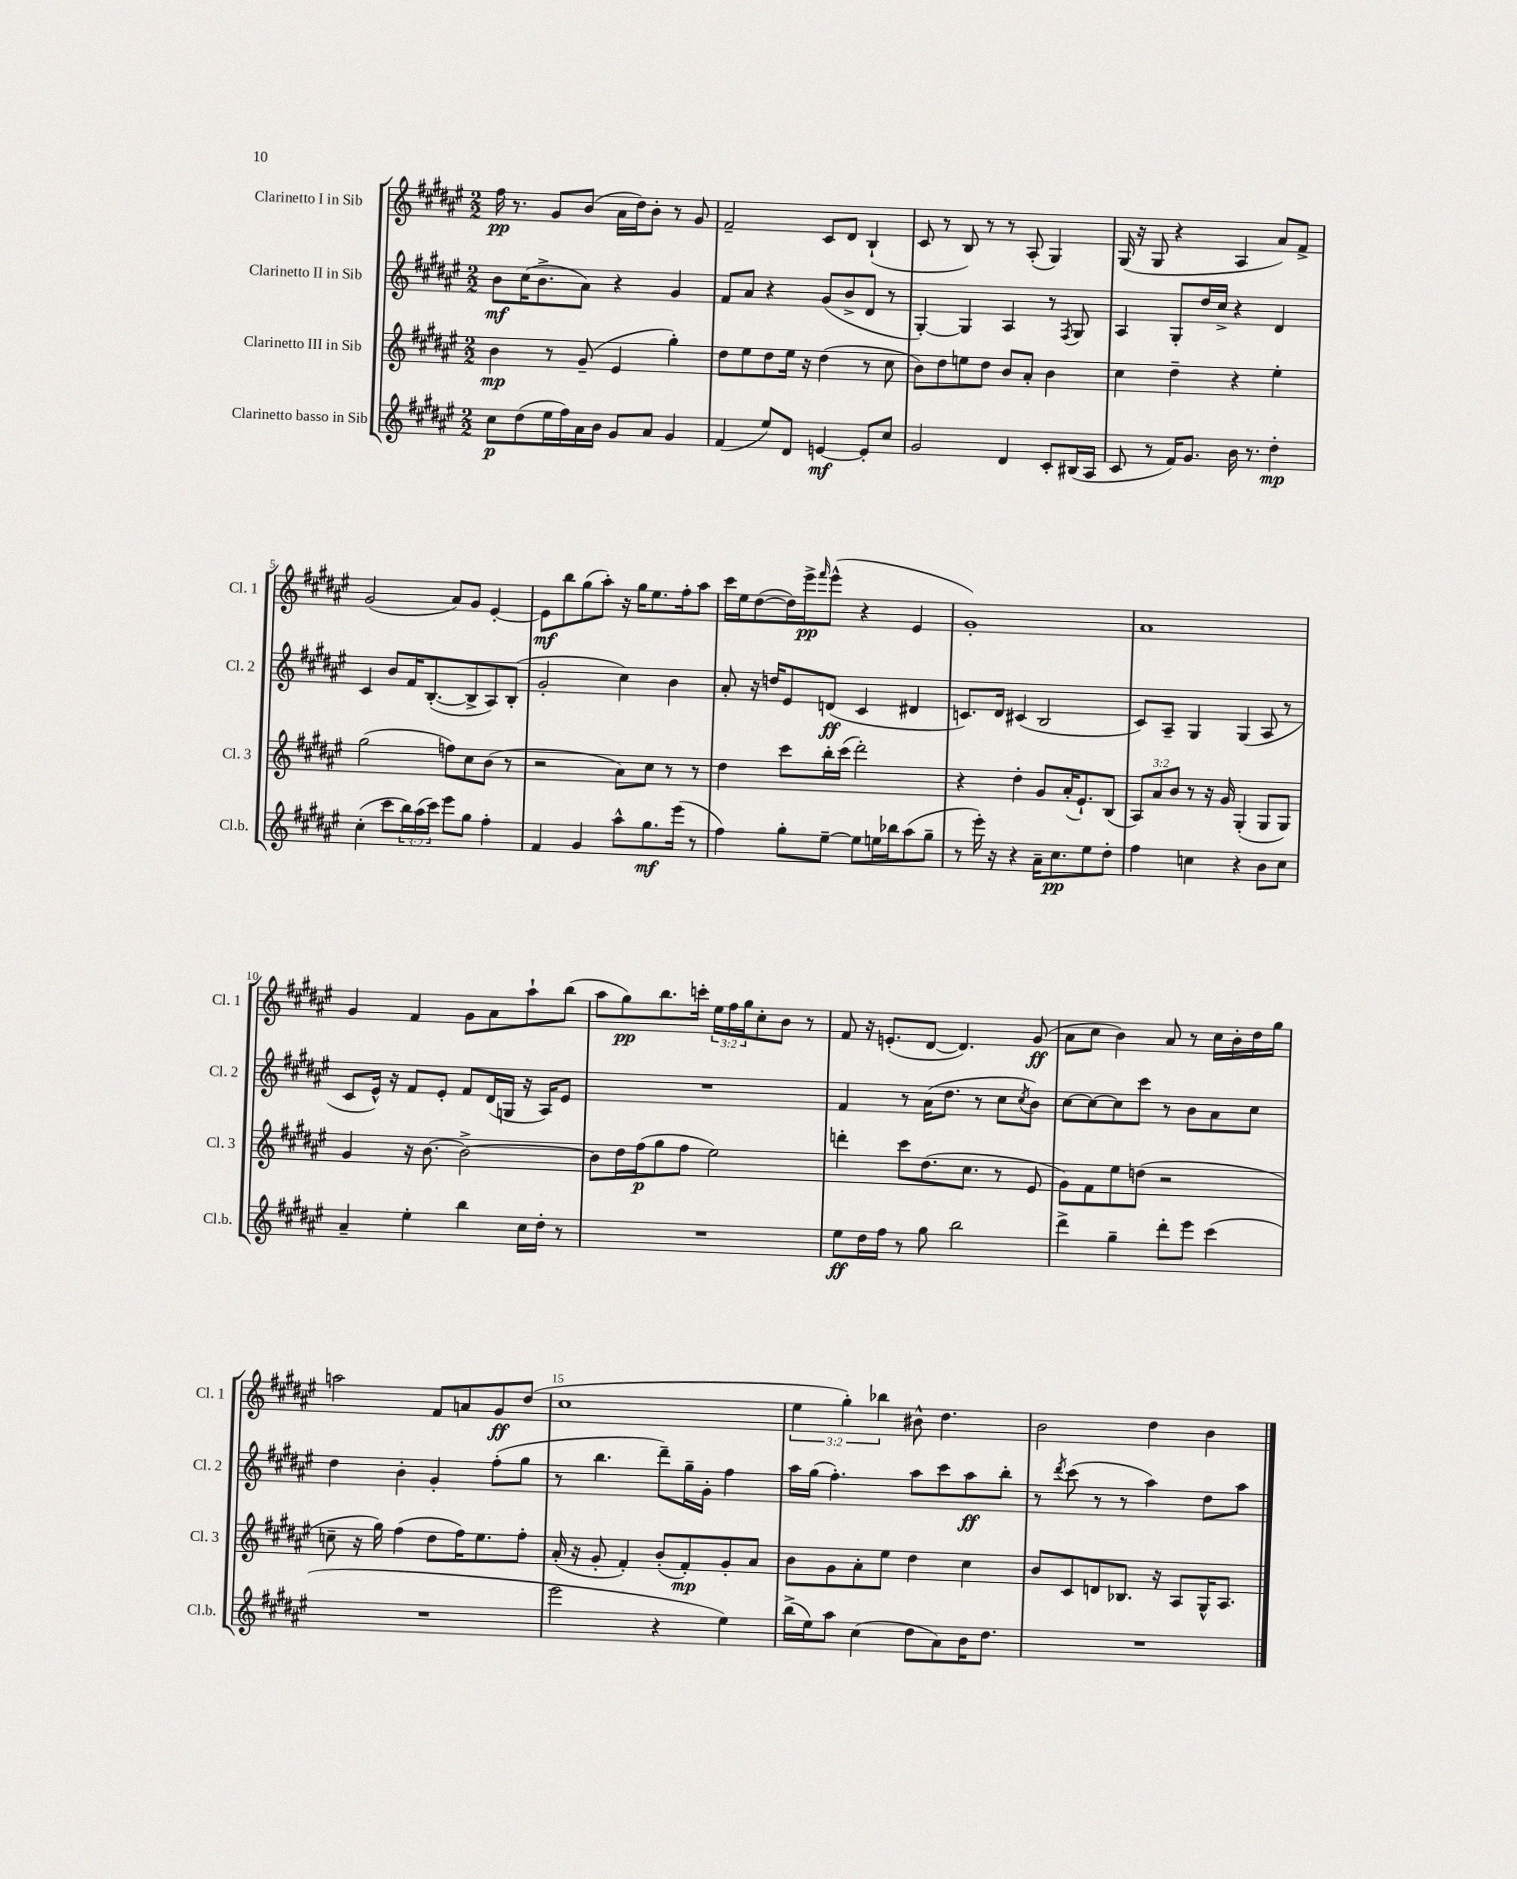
<<
\new StaffGroup <<
\new Staff = "s0" \with { instrumentName = "Clarinetto I in Sib" shortInstrumentName = "Cl. 1" } {
    \clef treble \key fis \major \numericTimeSignature \time 2/2 \override Staff.TupletNumber.text = #tuplet-number::calc-fraction-text
    fis''16\pp r8. gis'8 b'8( ais'16 dis''16) b'8-. r8 gis'8 |
    fis'2-- cis'8 dis'8 b4-!( |
    cis'8 r8 b8) r8 r8 ais8-.( gis4) |
    gis16( r16 gis8 r4 ais4 ais'8) fis'8-> |
    gis'2( ais'8) gis'8 eis'4~-. |
    eis'8\mf b''8 gis''8( ais''8-.) r16 gis''16 eis''8. fis''16-. ais''8 |
    cis'''16 eis''16 dis''8~( dis''16) eis'''16->\pp \grace { fis'''16 } eis'''8-^( r4 eis'4 |
    gis'1-.) |
    ais'1 |
    gis'4 fis'4 gis'8 ais'8 ais''8-! b''8( |
    ais''8 gis''8\pp) b''8. c'''16-. \tuplet 3/2 { eis''16 fis''16 gis''16 } cis''8-. b'8 r8 |
    fis'8 r16 e'8.-.( dis'8~ dis'4.) gis'8\ff( |
    ais'8 cis''8 b'4) ais'8 r8 cis''16 b'16-. dis''16 gis''16 |
    a''2 fis'8 a'8 gis'8\ff dis''8( |
    cis''1 |
    \tuplet 3/2 { eis''4 gis''4-.) bes''4 } bis'8-^ dis''4. |
    b'2 dis''4 b'4 \bar "|." |
}
\new Staff = "s1" \with { instrumentName = "Clarinetto II in Sib" shortInstrumentName = "Cl. 2" } {
    \clef treble \key fis \major \numericTimeSignature \time 2/2
    b'8\mf cis''16( b'8.-> ais'8) r4 gis'4 |
    fis'8 ais'8 r4 gis'8( b'8-> dis'8 r8 |
    gis4~-.) gis4 ais4 r8 \acciaccatura { fis8 } gis8 |
    ais4 gis8-. dis''16 cis''16-> r4 dis'4 |
    cis'4 b'8 fis'16 b8.~-.( b8-> ais8) b8-.( |
    gis'2-. cis''4) b'4 |
    ais'8-. r16 d''16 eis'8 d'8\ff( cis'4 dis'4 |
    c'8.) dis'16 cis'4( b2 |
    cis'8) ais8-- gis4 gis4( ais8 r8 |
    cis'8 eis'16-^) r16 fis'8 eis'8-. fis'8 dis'16( g16 r16 ais16) eis'8 |
    R1 |
    fis'4 r8 ais'16( dis''8. r8 cis''8 \acciaccatura { cis''8 } b'8) |
    cis''8~ cis''8~ cis''8 cis'''8 r8 b'8 ais'8 cis''8 |
    dis''4 b'4-. gis'4-. fis''8-.( gis''8 |
    r8 b''4. dis'''8--) gis''16-- gis'16-. fis''4 |
    ais''16 gis''16( fis''4.-.) ais''8 cis'''8 ais''8\ff b''8-. |
    r8 \acciaccatura { dis'''8 } cis'''8( r8 r8 ais''4) dis''8 ais''8 \bar "|." |
}
\new Staff = "s2" \with { instrumentName = "Clarinetto III in Sib" shortInstrumentName = "Cl. 3" } {
    \clef treble \key fis \major \numericTimeSignature \time 2/2 \override Staff.TupletNumber.text = #tuplet-number::calc-fraction-text
    b'4\mp r8 gis'8--( eis'4 gis''4-.) |
    dis''8 eis''8 dis''8 eis''16 r16 dis''4( r8 cis''8 |
    b'8) dis''8 e''8 dis''8 b'8 ais'8-. b'4 |
    cis''4 dis''4-- r4 eis''4-. |
    gis''2( f''8) cis''8 b'8( r8 |
    r2 ais'8) cis''8 r8 r8 |
    dis''4 cis'''8 b''16-. cis'''16( dis'''2-.) |
    r4 dis''4-. gis'8 ais'16-.( eis'8.-!) b8( |
    \tuplet 3/2 { ais8) ais'8 b'8 } r8 r16 gis'16 gis4-.( gis8 gis8) |
    gis'4 r16 b'8.~ b'2~-> |
    b'8 dis''16 fis''16\p( gis''8 fis''8 eis''2) |
    d'''4-. cis'''8 dis''8.( cis''8. r8 eis'8 |
    gis'8) fis'8 eis''8 d''8( r2 |
    c''8-- r16 gis''16) fis''4( dis''8 fis''16) eis''8. fis''8-. |
    ais'16-.( r16 gis'8-. fis'4-.) b'8-.( fis'8-.\mp) gis'8-. ais'8 |
    b'8 gis'8 ais'8-. eis''8 dis''4 cis''4 |
    b'8 cis'8 d'8 bes8. r16 ais8 gis16-^ ais8. \bar "|." |
}
\new Staff = "s3" \with { instrumentName = "Clarinetto basso in Sib" shortInstrumentName = "Cl.b." } {
    \clef treble \key fis \major \numericTimeSignature \time 2/2 \override Staff.TupletNumber.text = #tuplet-number::calc-fraction-text
    cis''8\p dis''8( eis''16 fis''16) ais'16 b'16 gis'8 ais'8 gis'4 |
    fis'4( eis''8) dis'8 e'4~\mf e'8-. cis''8 |
    gis'2 dis'4 cis'8-. bis16( ais16 |
    cis'8 r8 fis'16) gis'8. b'16 r8. dis''4-.\mp |
    cis''4-.( cis'''8 \tuplet 3/2 { b''16) ais''16( cis'''16) } eis'''8 gis''8 fis''4-. |
    fis'4 gis'4 ais''8-^ gis''8.\mf eis'''16( r8 |
    fis''4) gis''8-. eis''8~-- eis''8 e''16 bes''16 ais''8( gis''8-- |
    r8 eis'''16-.) r16 r4 ais'16-- cis''8.\pp eis''8 dis''8-. |
    fis''4 c''4 r4 b'8 c''8 |
    ais'4-- eis''4-. b''4 cis''16 dis''16-. r8 |
    R1 |
    eis''8\ff dis''16 fis''16 r8 gis''8 b''2 |
    dis'''4-> gis''4-- dis'''8-. eis'''8 cis'''4( |
    R1 |
    eis'''2 r4 eis''4) |
    b''16->( eis''16) ais''8 cis''4( dis''8 ais'8) b'16 dis''8. |
    R1 \bar "|." |
}
>>
>>
\layout { \context { \Score \override BarNumber.break-visibility = ##(#f #t #t) barNumberVisibility = #(every-nth-bar-number-visible 5) } }
